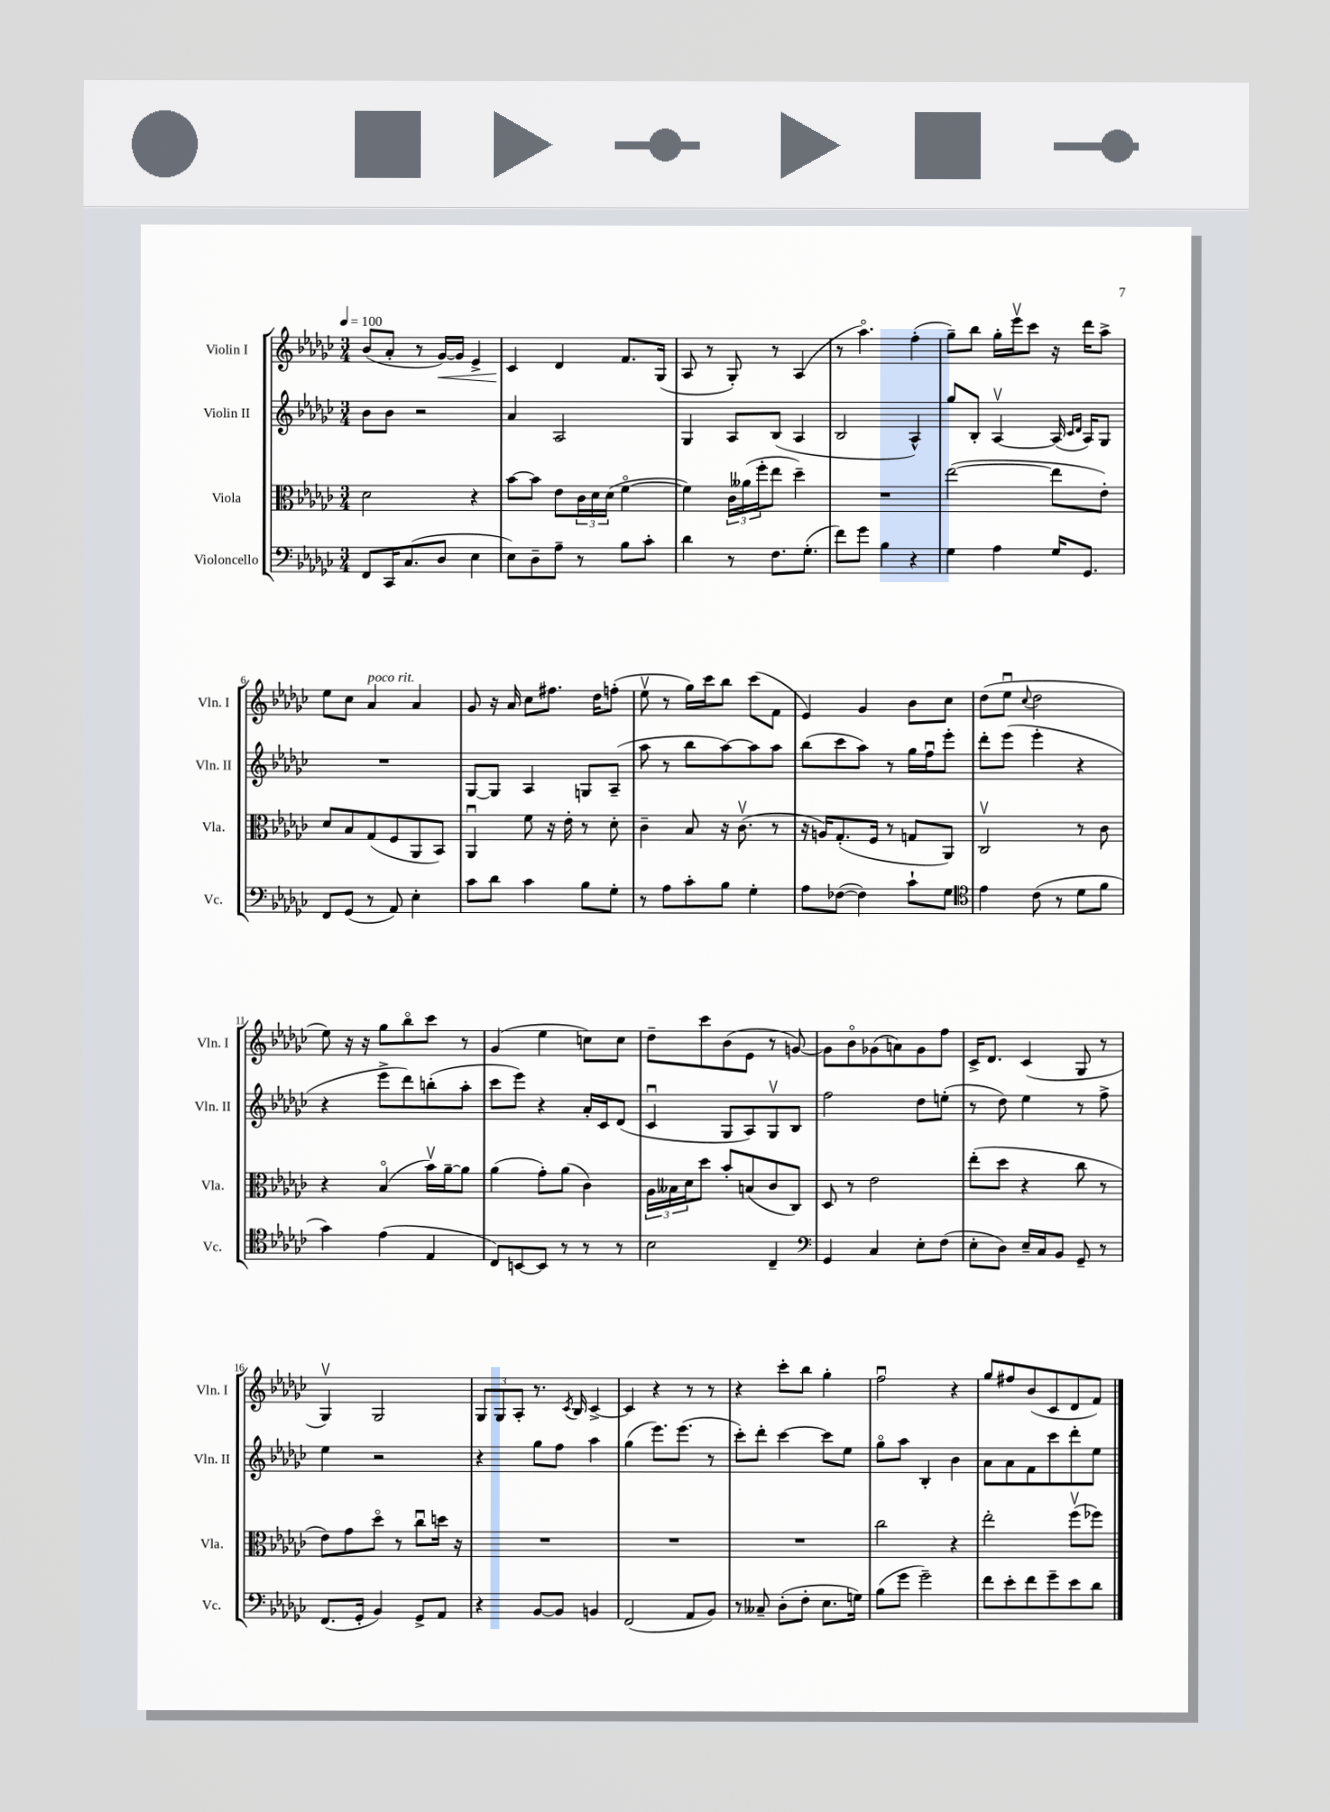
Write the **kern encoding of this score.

**kern	**kern	**kern	**kern	**dynam
*part4	*part3	*part2	*part1	*part1
*staff4	*staff3	*staff2	*staff1	*staff1
*I"Violoncello	*I"Viola	*I"Violin II	*I"Violin I	*
*I'Vc.	*I'Vla.	*I'Vln. II	*I'Vln. I	*
*clefF4	*clefC3	*clefG2	*clefG2	*
*k[b-e-a-d-g-c-]	*k[b-e-a-d-g-c-]	*k[b-e-a-d-g-c-]	*k[b-e-a-d-g-c-]	*
*M3/4	*M3/4	*M3/4	*M3/4	*
*MM100	*MM100	*MM100	*MM100	*
=1	=1	=1	=1	=1
8FF/L	2d-\	8b-\L	(8b-/L	.
16CC-/K	.	8b-\J	8a-'/J	.
(8.C-/	.	.	.	.
.	.	2r	8r	.
!	!	!	!	!LO:HP:b
8D-/J	.	.	[16g-/LL)	<
.	.	.	16g-/JJ]	.
4E-\	4r	.	4e-^/	.
=2	=2	=2	=2	=2
8E-\L)	[8b-\L	4a-/	4c-/	.
8D-~\	8b-\J]	.	.	.
8A-~\J	8e-\L	2A-/	4d-/	[
8r	24c-\L	.	.	.
.	24d-\	.	.	.
.	(24d-\JJ	.	.	.
8B-\L	[4f\	.	8.f/L	.
8c-'\J	.	.	.	.
.	.	.	(16G-/Jk	.
=3	=3	=3	=3	=3
4d-\	4f\])	4G-/	8A-/	.
.	.	.	8r	.
8r	24c-\LL	8A-/L	8G-'/)	.
.	(24a--X\	.	.	.
.	24ff'\J	.	.	.
8.F\L	8ee-\J	(8B-/J	8r	.
.	4dd-~\)	4A-/	(4A-/	.
(8.G-'\J	.	.	.	.
=4	=4	=4	=4	=4
8f\L)	2.r	2B-/	8r	.
8g-\J	.	.	4.aa-\)	.
4B-\	.	.	.	.
4r	.	4A-^^/)	(4ff'\	.
=5	=5	=5	=5	=5
4G-\	([2ee-\	8gg-/L	8gg-~\L)	.
.	.	8B-'/J	8bb-\J	.
4A-\	.	[4A-v/	16gg-'\LL	.
.	.	.	16eee-v\J	.
.	.	.	8ccc-\J	.
16G-/KL	8ee-\L]	(16A-/]	16r	.
.	.	16qqc-/LL	.	.
.	.	16qqd-/JJ	.	.
8.GG-/J	.	16A-/KL)	16ddd-\KL	.
.	8e-'\J)	8G-/J	8aa-^\J	.
!!LO:LB:g=z
=6	=6	=6	=6	=6
8FF/L	8d-/L	2.r	8ee-\L	.
(8GG-/J	8B-/	.	8cc-\J	.
!	!	!	!LO:TX:a:i:t=poco rit.	!
8r	(8G-/	.	4a-/	.
8AA-/)	8F/	.	.	.
4E-'\	8AA-/	.	4a-/	.
.	8BB-/J)	.	.	.
=7	=7	=7	=7	=7
8c-\L	4AA-u/	[8G-/L	8g-/	.
8d-\J	.	8G-/J]	16r	.
.	.	.	16a-/	.
4c-\	8f\	4A-/	8cc-\L	.
.	16r	.	8.ff#X\J	.
.	16e-'\	.	.	.
8B-\L	8r	8Gn/L	.	.
.	.	.	16dd-\KL	.
8G-'\J	8d-'\	(8A-~/J	(8ffn'\J	.
=8	=8	=8	=8	=8
8r	4c-~\	8aa-\	8ee-v\	.
8A-\L	.	8r	8r	.
8c-'\	8B-/	8bb-\L	16gg-\LL)	.
.	.	.	16ccc-\J	.
8B-\J	16r	[8aa-\)	8bb-\J	.
.	(8.c-v\	.	.	.
4G-'\	.	8aa-\]	(8ccc-\L	.
.	8r	8aa-\J	8f\J	.
=9	=9	=9	=9	=9
8A-\L	16r	(8bb-\L	4e-/)	.
.	16An/KL)	.	.	.
([8F-X\J	(8.G-'/	8ccc-\	.	.
4F-\])	.	8aa-\J)	4g-/	.
.	16F/Jk	.	.	.
.	8r	8r	.	.
8c-`\L	8Gn/L	16gg-\LL	8b-\L	.
.	.	16ffu\J	.	.
8G-\J	8AA-/J)	8eee-'\J	8cc-\J	.
=10	=10	=10	=10	=10
*clefC4	*	*	*	*
4e-\	2C-v/	8ddd-'\L	(8dd-\L	.
.	.	(8eee-\J	8ee-u\J	.
.	.	.	8qqcc-/	.
(8c-\	.	4eee-'\	2dd-\	.
8r	.	.	.	.
8d-\L	8r	4r	.	.
8f\J	8c-\	.	.	.
!!LO:LB:g=z
=11	=11	=11	=11	=11
4g-\)	4r	4r	8ee-\)	.
.	.	.	16r	.
.	.	.	16r	.
(4e-\	(4B-/	8eee-^\L	8gg-\L	.
.	.	8ddd-\)	8bb-\	.
4E-/	16b-v\LL)	(8bbn'\	8ccc-\J	.
.	[16a-~\J	.	.	.
.	8a-\J]	8aa-'\J	8r	.
=12	=12	=12	=12	=12
8C-/L)	(4a-\	8ccc-\L	(4g-/	.
[8BBn/	.	8eee-\J)	.	.
8BB/J]	8g-'\L)	4r	4ee-\	.
8r	(8a-\J	.	.	.
8r	4c-\)	16a-'/LL	8ccn\L)	.
.	.	16c-/J	.	.
8r	.	(8d-/J	8cc\J	.
=13	=13	=13	=13	=13
2B-\	24A-\LL	4c-u/	8dd-~\L	.
.	24B--X\	.	.	.
.	24d-\J	.	.	.
.	8dd-\J	.	8ccc-\	.
.	8b-'/L	8G-/L	(8b-\	.
.	(8Bn/	8A-/)	8e-\J	.
4C-~/	8c-/	8G-v/	8r	.
.	8C-/J)	8B-/J	[8gn/)	.
=14	=14	=14	=14	=14
*clefF4	*	*	*	*
4GG-/	8D-/	2ff\	8g\L]	.
.	8r	.	8b-\	.
4C-/	2e-\	.	(8g-X\	.
.	.	.	8an\)	.
8E-'\L	.	8dd-\L	8g-\	.
(8F\J	.	(8een'\J	8ff\J	.
=15	=15	=15	=15	=15
8E-'\L	(8ee-'\L	8r	16c-^/KL	.
.	.	.	8.d-/J	.
8D-\J)	8dd-\J	8dd-\)	.	.
16E-~/LL	4r	4ee-\	(4c-/	.
16C-/J	.	.	.	.
8BB-/J	.	.	.	.
8GG-~/	8cc-\	8r	8G-/	.
8r	8r	8ff^\	8r	.
!!LO:LB:g=z
=16	=16	=16	=16	=16
(8.FF/L	8e-\L)	4ee-\	4G-v/)	.
.	8g-\	.	.	.
16GG-'/Jk	.	.	.	.
4BB-/)	8dd-\J	2r	2G-/	.
.	8r	.	.	.
8GG-^/L	8cc-u\L	.	.	.
8AA-/J	16ddn\Jk	.	.	.
.	16r	.	.	.
=17	=17	=17	=17	=17
4r	2.r	4r	12G-/L	.
.	.	.	12G-/	.
.	.	.	12A-'/J	.
[8BB-/L	.	8gg-\L	8.r	.
8BB-/J]	.	8ff\J	.	.
.	.	.	8qc-/	.
.	.	.	16B-/	.
4BBn/	.	4aa-\	[4c-^/	.
=18	=18	=18	=18	=18
(2FF/	2.r	(4gg-\	4c-/]	.
.	.	8.eee-\L)	4r	.
.	.	(8.eee-\J	.	.
8AA-/L	.	.	8r	.
8BB-/J)	.	8r	8r	.
=19	=19	=19	=19	=19
8r	2.r	8ccc-'\L)	4r	.
8C--X~/	.	8ddd-'\J	.	.
(8D-'\L	.	[4ccc-\	8ccc-'\L	.
8F'\J	.	.	8bb-\J	.
8.E-\L	.	8ccc-\L]	4gg-'\	.
.	.	8ee-\J	.	.
16Gn\Jk)	.	.	.	.
=20	=20	=20	=20	=20
(8B-\L	2cc-\	8gg-\L	2ffu\	.
8g-\J	.	8aa-\J	.	.
2g-~\)	.	4B-'/	.	.
.	4r	4b-\	4r	.
=21	=21	=21	=21	=21
8f\L	2ee-'\	8a-\L	8gg-/L	.
8e-'\	.	8a-\	8ff#X/	.
8f\	.	8f\	(8b-/	.
8g-~\	.	8ccc-\	8c-/	.
8e-\	(8ffv\L	8ddd-'\	8d-/	.
8d-\J	8ff-X\J)	8ee-\J	8f/J)	.
==	==	==	==	==
*-	*-	*-	*-	*-
